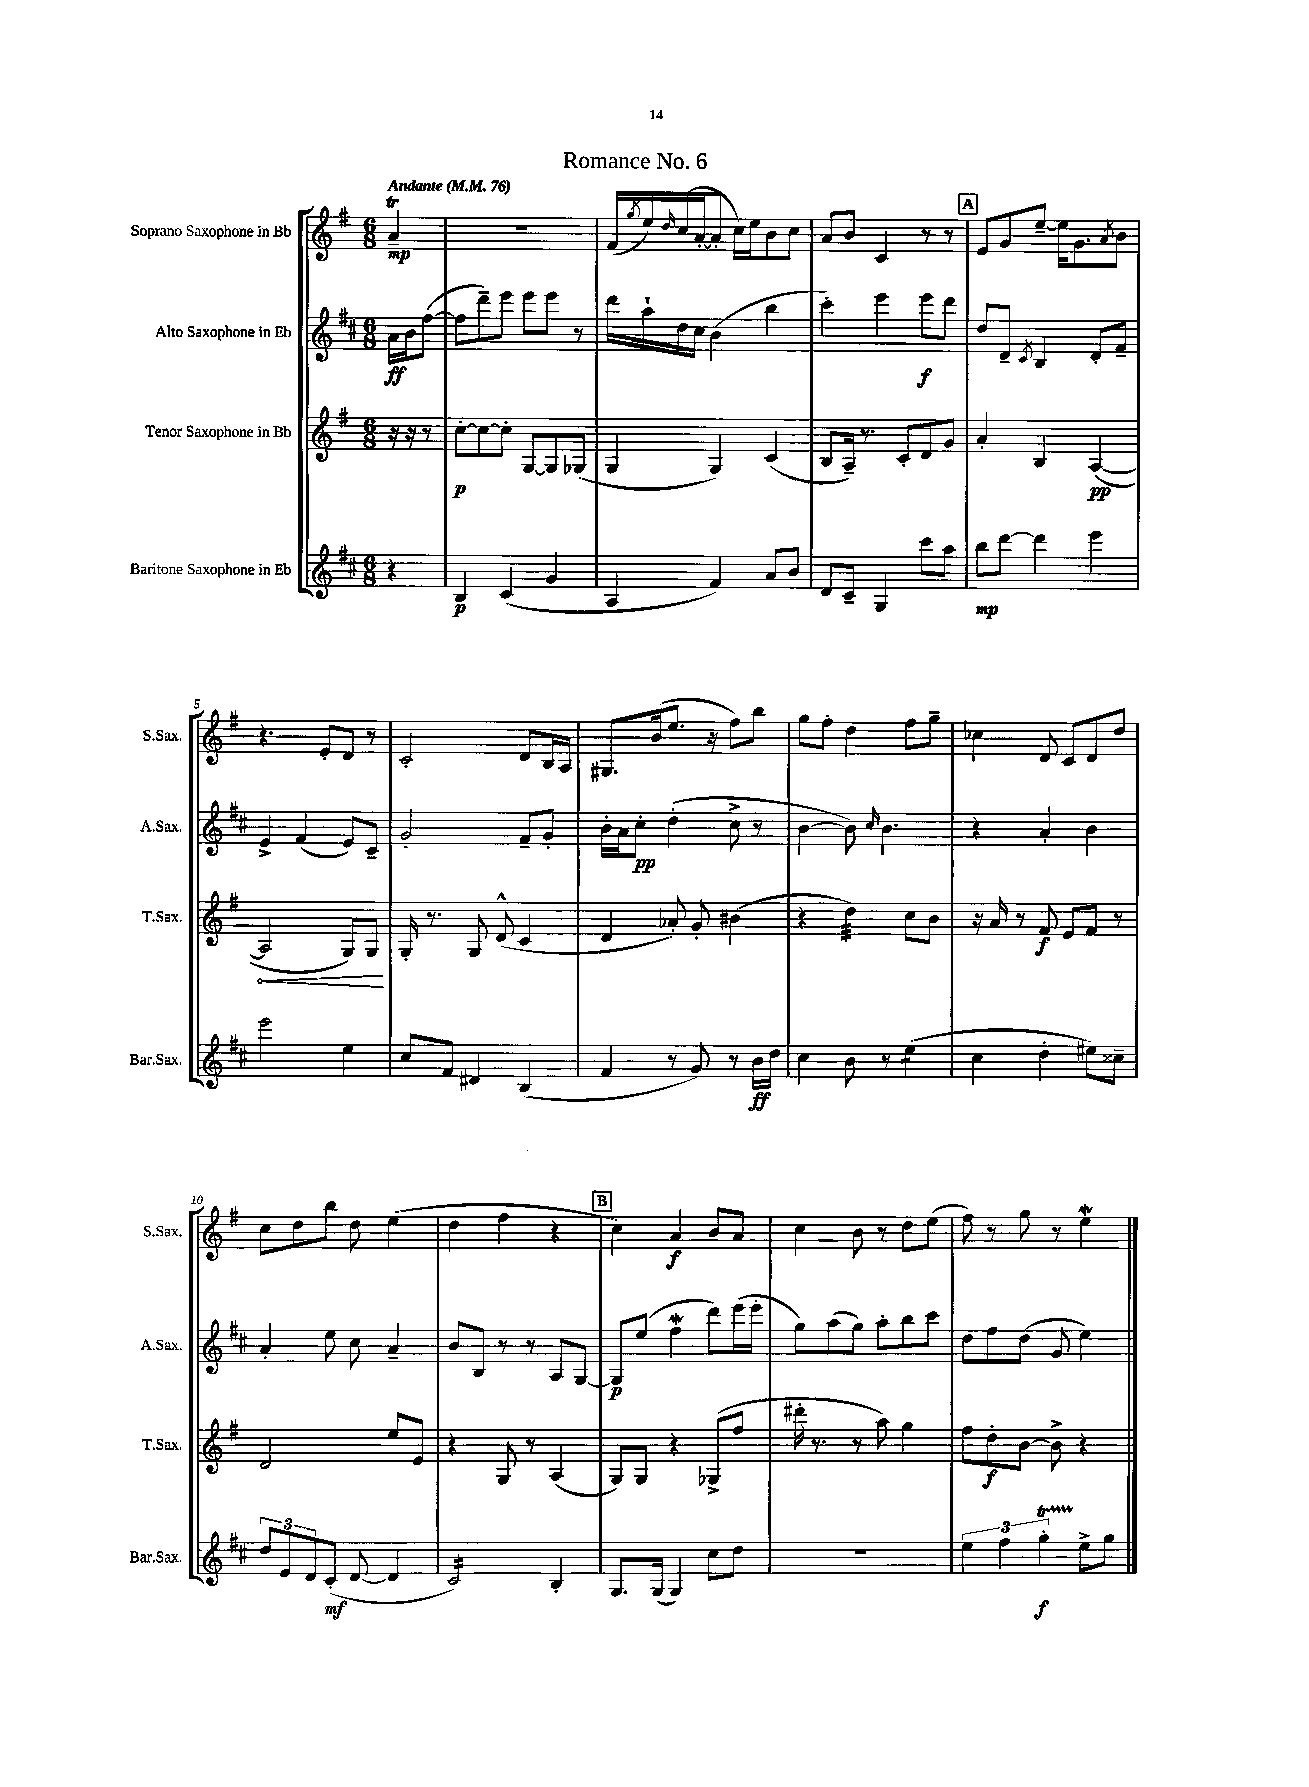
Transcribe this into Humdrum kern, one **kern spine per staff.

**kern	**kern	**kern	**kern
*staff4	*staff3	*staff2	*staff1
*clefG2	*clefG2	*clefG2	*clefG2
*k[f#c#]	*k[f#]	*k[f#c#]	*k[f#]
*M6/8	*M6/8	*M6/8	*M6/8
*MM76	*MM76	*MM76	*MM76
4r	16r	16a\LL	4a~/
.	16r	16b\J	.
.	8r	([8ff#\J	.
=	=	=	=
4B/	[8cc'\L	8ff#\]L	2.r
.	8cc\_	8ddd~\)	.
(4c#/	8cc'\]J	8eee\J	.
.	[8G/L	8eee\L	.
4g/	8G/]	8eee\J	.
.	(8G-/J	8r	.
=	=	=	=
4A/	4G/	16ddd\LL	(16f#/LL
.	.	.	8qgg/
.	.	16aa`\	16ee/)
.	.	.	16qqdd/
.	.	16dd\	(16cc/
.	.	16cc#\JJ	[16a'/J
4f#/)	4G/)	(4b\	8a'/]J
.	.	.	16cc\LL)
.	.	.	16ee\J
8a/L	(4c/	4bb\	8b\
8b/J	.	.	8cc\J
=	=	=	=
8d/L	8B/L	4ccc#'\)	8a/L
8c#~/J	16A~/Jk)	.	8b/J
.	8.r	.	.
4G/	.	4eee\	4c/
.	8c'/L	.	.
8ccc#\L	8d/	8eee\L	8r
8aa\J	8g/J	8ddd\J	8r
=	=	=	=
8bb\L	4a'/	8dd/L	8e/L
[8ddd\J	.	8d~/J	8g/
.	.	8qc#/	.
4ddd\]	4B/	4B/	[8ee~/J
.	.	.	16ee\]LK
.	.	.	8.g\
4eee\	([4A/	8d'/L	.
.	.	.	8qa/
.	.	8f#~/J	8b\J
=	=	=	=
2eee\	2A/]	4e^/	4.r
.	.	(4f#/	.
.	.	.	8e'/L
4ee\	8G/L)	8e/L)	8d/J
.	8G/J	8c#~/J	8r
=	=	=	=
8cc#/L	16G'/	2g'/	2c'/
.	8.r	.	.
8f#/J	.	.	.
4d#/	8G/	.	.
.	(8d^^/	.	.
(4B/	4c/	8f#~/L	8d/L
.	.	8g'/J	16B/L
.	.	.	16A/JJ
=	=	=	=
4f#/	4d/	16b'\LL	8.G#/L
.	.	16a\J	.
.	.	8cc#'\J	.
.	.	.	(16b/k
8r	8a-'/)	(4dd'\	8.ee/J
8g/)	8g'/	.	.
.	.	.	16r
8r	(4b#\	8cc#^\	8ff#\L)
16b\LL	.	8r	8bb\J
16dd\JJ	.	.	.
=	=	=	=
4cc#\	4r	[4b\	8gg\L
.	.	.	8ff#'\J
8b\	4dd\)	8b\])	4dd\
.	.	16qqcc#/	.
8r	.	4.b\	.
(4ee\	8cc\L	.	8ff#\L
.	8b\J	.	8gg~\J
=	=	=	=
4cc#\	16r	4r	4cc-\
.	16a/	.	.
.	8r	.	.
4dd'\	8f#/	4a'/	8d/
.	8e/L	.	8c/L
8ee#\L)	8f#/J	4b\	8d/
8cc##~\J	8r	.	8dd/J
=	=	=	=
12dd/L	2d/	4a'/	8cc\L
12e/	.	.	.
.	.	.	8dd\
12d/	.	.	.
(8c#'/J	.	8ee\	8bb\J
[8d/	.	8cc#\	8dd\
4d/]	8ee/L	4a~/	(4ee\
.	8e/J	.	.
=	=	=	=
2c#/)	4r	8b/L	4dd\
.	.	8B/J	.
.	8G/	8r	4ff#\
.	8r	8r	.
4B'/	(4A/	8A/L	4r
.	.	[8G/J	.
=	=	=	=
8.G/L	8G/L)	8G/]L	4cc\)
.	8G/J	(8ee/J	.
(16G/Jk	.	.	.
4G/)	4r	4ff#\	4a/
8cc#\L	(8G-^/L	8ddd\L)	8b/L
8dd\J	8ff#/J	(16eee\L	8a/J
.	.	16eee'\JJ	.
=	=	=	=
2.r	16ddd#'\	8gg\L)	4cc\
.	8.r	.	.
.	.	(8aa\	.
.	8r	8gg\J)	8b\
.	8aa\)	8aa'\L	8r
.	4gg\	8bb\	8dd\L
.	.	8ccc#\J	(8ee\J
=	=	=	=
6ee\	8ff#\L	8dd\L	8ff#\)
.	8dd'\	8ff#\	8r
6ff#\	.	.	.
.	[8b\J	(8dd\J	8gg\
6gg'\	.	.	.
.	8b^\]	8g/	8r
8ee^\L	4r	4ee\)	4ee\
8gg\J	.	.	.
==	==	==	==
*-	*-	*-	*-
